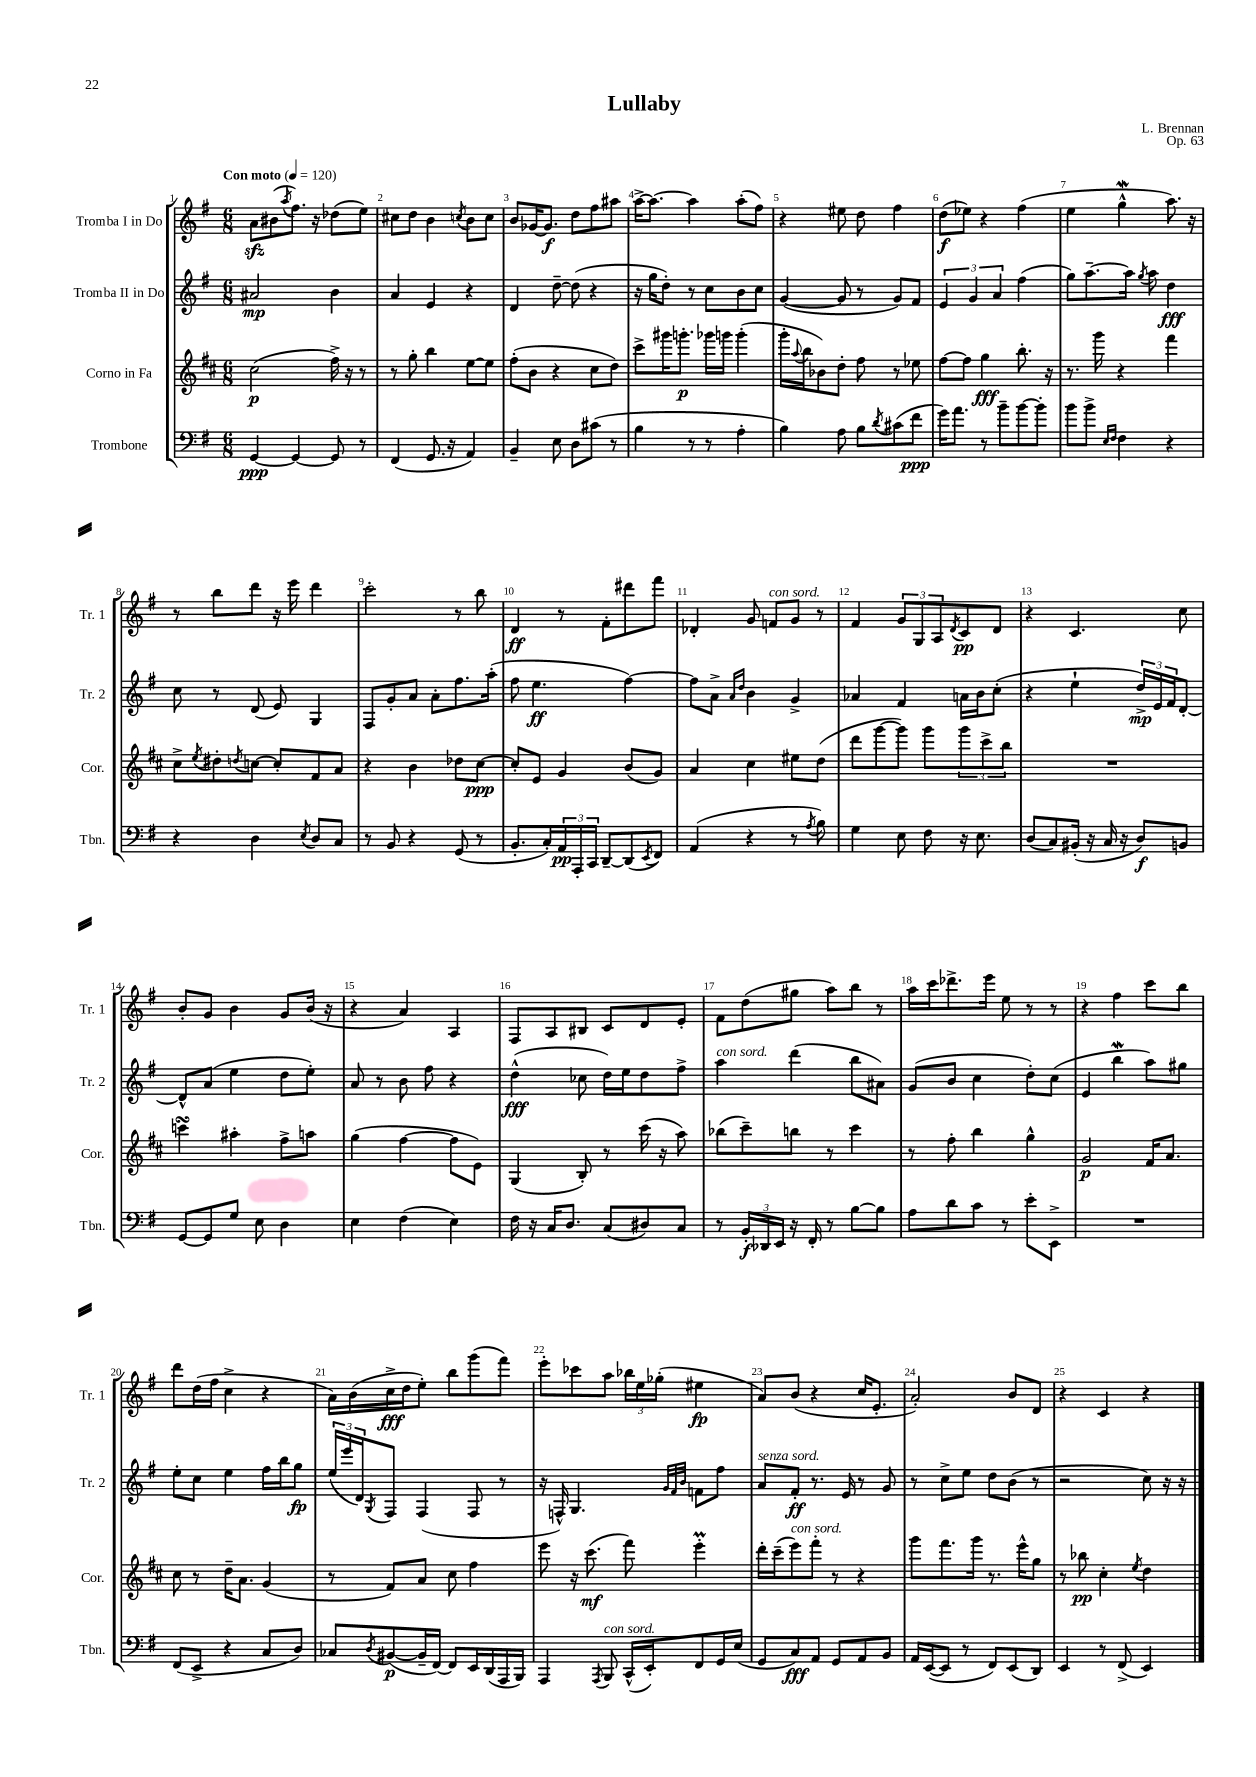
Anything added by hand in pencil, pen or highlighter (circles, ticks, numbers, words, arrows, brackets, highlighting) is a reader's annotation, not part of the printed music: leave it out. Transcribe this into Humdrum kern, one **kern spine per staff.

**kern	**kern	**kern	**kern
*staff4	*staff3	*staff2	*staff1
*clefF4	*clefG2	*clefG2	*clefG2
*k[f#]	*k[f#c#]	*k[f#]	*k[f#]
*M6/8	*M6/8	*M6/8	*M6/8
*MM120	*MM120	*MM120	*MM120
[4GG	(2cc#	2a#	8a
.	.	.	(8b#
.	.	.	8qaa
4GG_	.	.	8.ff#)
.	.	.	16r
8GG]	16ff#^)	4b	(8dd-
.	16r	.	.
8r	8r	.	8ee)
=	=	=	=
(4FF#	8r	4a	8cc#
.	8gg'	.	8dd
8.GG	4bb	4e	4b
16r	.	.	.
.	.	.	8qcc
4AA)	[8ee	4r	8b
.	8ee]	.	8cc
=	=	=	=
4BB~	(8ff#'	4d	8b
.	8b	.	[16g-
.	.	.	8.g-]
8E	4r	[8dd~	.
8D	.	(8dd]	8dd
(8c#	8cc#	4r	8ff#
8r	8dd)	.	8aa#
=	=	=	=
4B	8ccc#^	16r	[16aa^
.	.	16gg	8.aa_
.	16ggg#	8dd')	.
.	8.ggg'	.	.
8r	.	8r	4aa]
8r	16ggg-	8cc	.
.	16ggg	.	.
4A'	(4ggg'	8b	(8aa'
.	.	8cc	8ff#)
=	=	=	=
4B)	16ggg'	([4g	4r
.	8qqaa	.	.
.	16bb	.	.
.	8b-)	.	.
8A	8dd'	8g]	8ee#
8B	8ff#	8r	8dd
8qd	.	.	.
(8c#	8r	8g)	4ff#
8f#	8ee-	8f#	.
=	=	=	=
16g)	[8ff#	6e	(8dd
8.a	.	.	.
.	8ff#]	.	8ee-)
.	.	6g	.
8r	4gg	.	4r
.	.	6a	.
8b~	.	.	.
[8b	8.bb'	(4ff#	(4ff#
8b']	.	.	.
.	16r	.	.
=	=	=	=
8b	8.r	8gg)	4ee
8b^	.	[8.aa~	.
.	16ggg	.	.
16qqE	.	.	.
16qqF#	.	.	.
4F#	4r	.	4gg^^
.	.	16aa]	.
.	.	8qgg	.
.	.	8aa	.
4r	4fff#	4dd	8.aa)
.	.	.	16r
=	=	=	=
4r	8cc#^	8cc	8r
.	8qee	.	.
.	8dd#'	8r	8bb
.	8qdd	.	.
4D	[8cc	(8d	8ddd
.	8cc']	8e)	16r
.	.	.	16eee
8qE	.	.	.
8D	8f#	4G	4ddd
8C	8a	.	.
=	=	=	=
8r	4r	8F#	2ccc'
8BB	.	8g'	.
4r	4b	8a	.
.	.	8a'	.
(8GG	8dd-	8.ff#	8r
8r	[8cc#	.	8bb
.	.	(16aa'	.
=	=	=	=
8.BB'	8cc#']	8ff#	4d
.	8e	4.ee	.
16C')	.	.	.
24AA	4g	.	8r
24AAA'	.	.	.
24CC	.	.	.
[8DD~	.	.	8f#'
(8DD]	(8b	[4ff#)	8ddd#
8qEE	.	.	.
8FF#)	8g)	.	8fff#
=	=	=	=
(4AA	4a	8ff#]	4d-'
.	.	8a^	.
.	.	16qqa	.
.	.	16qqdd	.
4r	4cc#	4b	8g
.	.	.	8f
8r	8ee#	4g^	8g
8qA	.	.	.
8B)	(8dd	.	8r
=	=	=	=
4G	8ddd	4a-	4f#
.	[8ggg	.	.
8E	8ggg])	4f#	12g
.	.	.	12G
8F#	8ggg	.	.
.	.	.	12A
.	.	.	8qd
16r	12ggg	16a	8c
8.E	.	16b	.
.	12ccc#^	.	.
.	.	(8cc'	8d
.	12bb	.	.
=	=	=	=
(8D	2.r	4r	4r
8C)	.	.	.
(16BB#'	.	4ee`	4.c
16r	.	.	.
16C	.	.	.
16r	.	.	.
8D)	.	24dd^)	.
.	.	24e	.
.	.	24f#	.
8BB	.	[8d'	8cc
=	=	=	=
[8GG	4ccc	8d^^]	8b'
8GG]	.	(8a	8g
8G	4aa#'	4ee	4b
8E	.	.	.
4D	8ff#^	8dd	8g
.	8aa	8ee')	(16b
.	.	.	16r
=	=	=	=
4E	(4gg	8a	4r
.	.	8r	.
(4F#	[4ff#	8b	4a)
.	.	8ff#	.
4E)	8ff#]	4r	4A
.	8e)	.	.
=	=	=	=
16F#	(4G	(4dd^^	8F#
16r	.	.	.
16C	.	.	8A
8.D	.	.	.
.	8B')	8cc-	8B#
(8C	8r	16dd)	8c
.	.	16ee	.
8D#)	(16ccc#	8dd	8d
.	16r	.	.
8C	8aa)	8ff#^	8e'
=	=	=	=
8r	(8bb-	4aa	8f#
24BB'	8ccc#~)	.	(8dd
24DD-	.	.	.
24EE	.	.	.
16r	8bb	(4ddd	8gg#
16FF#'	.	.	.
8r	8r	.	8aa)
[8B	4ccc#	8bb	8bb
8B]	.	8a#)	8r
=	=	=	=
8A	8r	(8g	16aa
.	.	.	16ccc
8d	8ff#'	8b	8.ddd-^
8c	4bb	4cc	.
.	.	.	16eee
8r	.	.	8ee
8e'	4gg^^	8dd')	8r
8EE^	.	(8cc	8r
=	=	=	=
2.r	2g	4e	4r
.	.	4bb	4ff#
.	16f#	8aa)	8ccc
.	8.a	.	.
.	.	8gg#	8bb
=	=	=	=
(8FF#	8cc#	8ee'	8ddd
8EE^	8r	8cc	(16dd
.	.	.	16ff#
4r	16dd~	4ee	4cc^
.	8.a	.	.
8C	(4g	16ff#	4r
.	.	16bb	.
8D)	.	8gg	.
=	=	=	=
8C-	8r	(24ee	16a)
.	.	24eee	.
.	.	.	(16b
.	.	24d)	.
8qD	.	8qG	.
([8BB#	8f#)	8F#	16cc^
.	.	.	16dd
16BB#~]	8a	(4F#	8ee')
[16FF#)	.	.	.
8FF#]	8cc#	.	8bb
16EE	4ff#	8F#	(8ggg
(16DD	.	.	.
16AAA	.	8r	8fff#)
16BBB)	.	.	.
=	=	=	=
4AAA	8eee	16r	8eee'
.	.	16F^^)	.
.	16r	4.G	8ccc-
.	(8.ccc#	.	.
8qAAA	.	.	.
8BBB	.	.	8aa
(16CC^^	8fff#)	.	24bb-
.	.	.	24ee
16EE')	.	.	.
.	.	.	(24gg-'
.	.	32qqg	.
.	.	32qqf#	.
.	.	32qqb	.
8FF#	4eee'	8f	4ee#
16GG	.	8ff#	.
(16E	.	.	.
=	=	=	=
8GG	16ddd'	8a	8a)
.	(16ccc#~	.	.
8C)	8eee)	8f#'	(8b
8AA	8fff#'	8.r	4r
8GG	8r	.	.
.	.	16e	.
8AA	4r	8r	16cc
.	.	.	8.e'
8BB	.	8g	.
=	=	=	=
16AA	8ggg	8r	2a')
([16EE	.	.	.
8EE]	8.fff#	8cc^	.
8r	.	8ee	.
.	16ggg	.	.
8FF#)	8.r	8dd	.
(8EE	.	(8b	8b
.	16eee^^	.	.
8DD)	8gg	8r	8d
=	=	=	=
4EE	8r	2r	4r
.	8bb-	.	.
8r	4cc#'	.	4c
(8FF#^	.	.	.
.	8qee	.	.
4EE)	4dd	8cc)	4r
.	.	16r	.
.	.	16r	.
==	==	==	==
*-	*-	*-	*-
